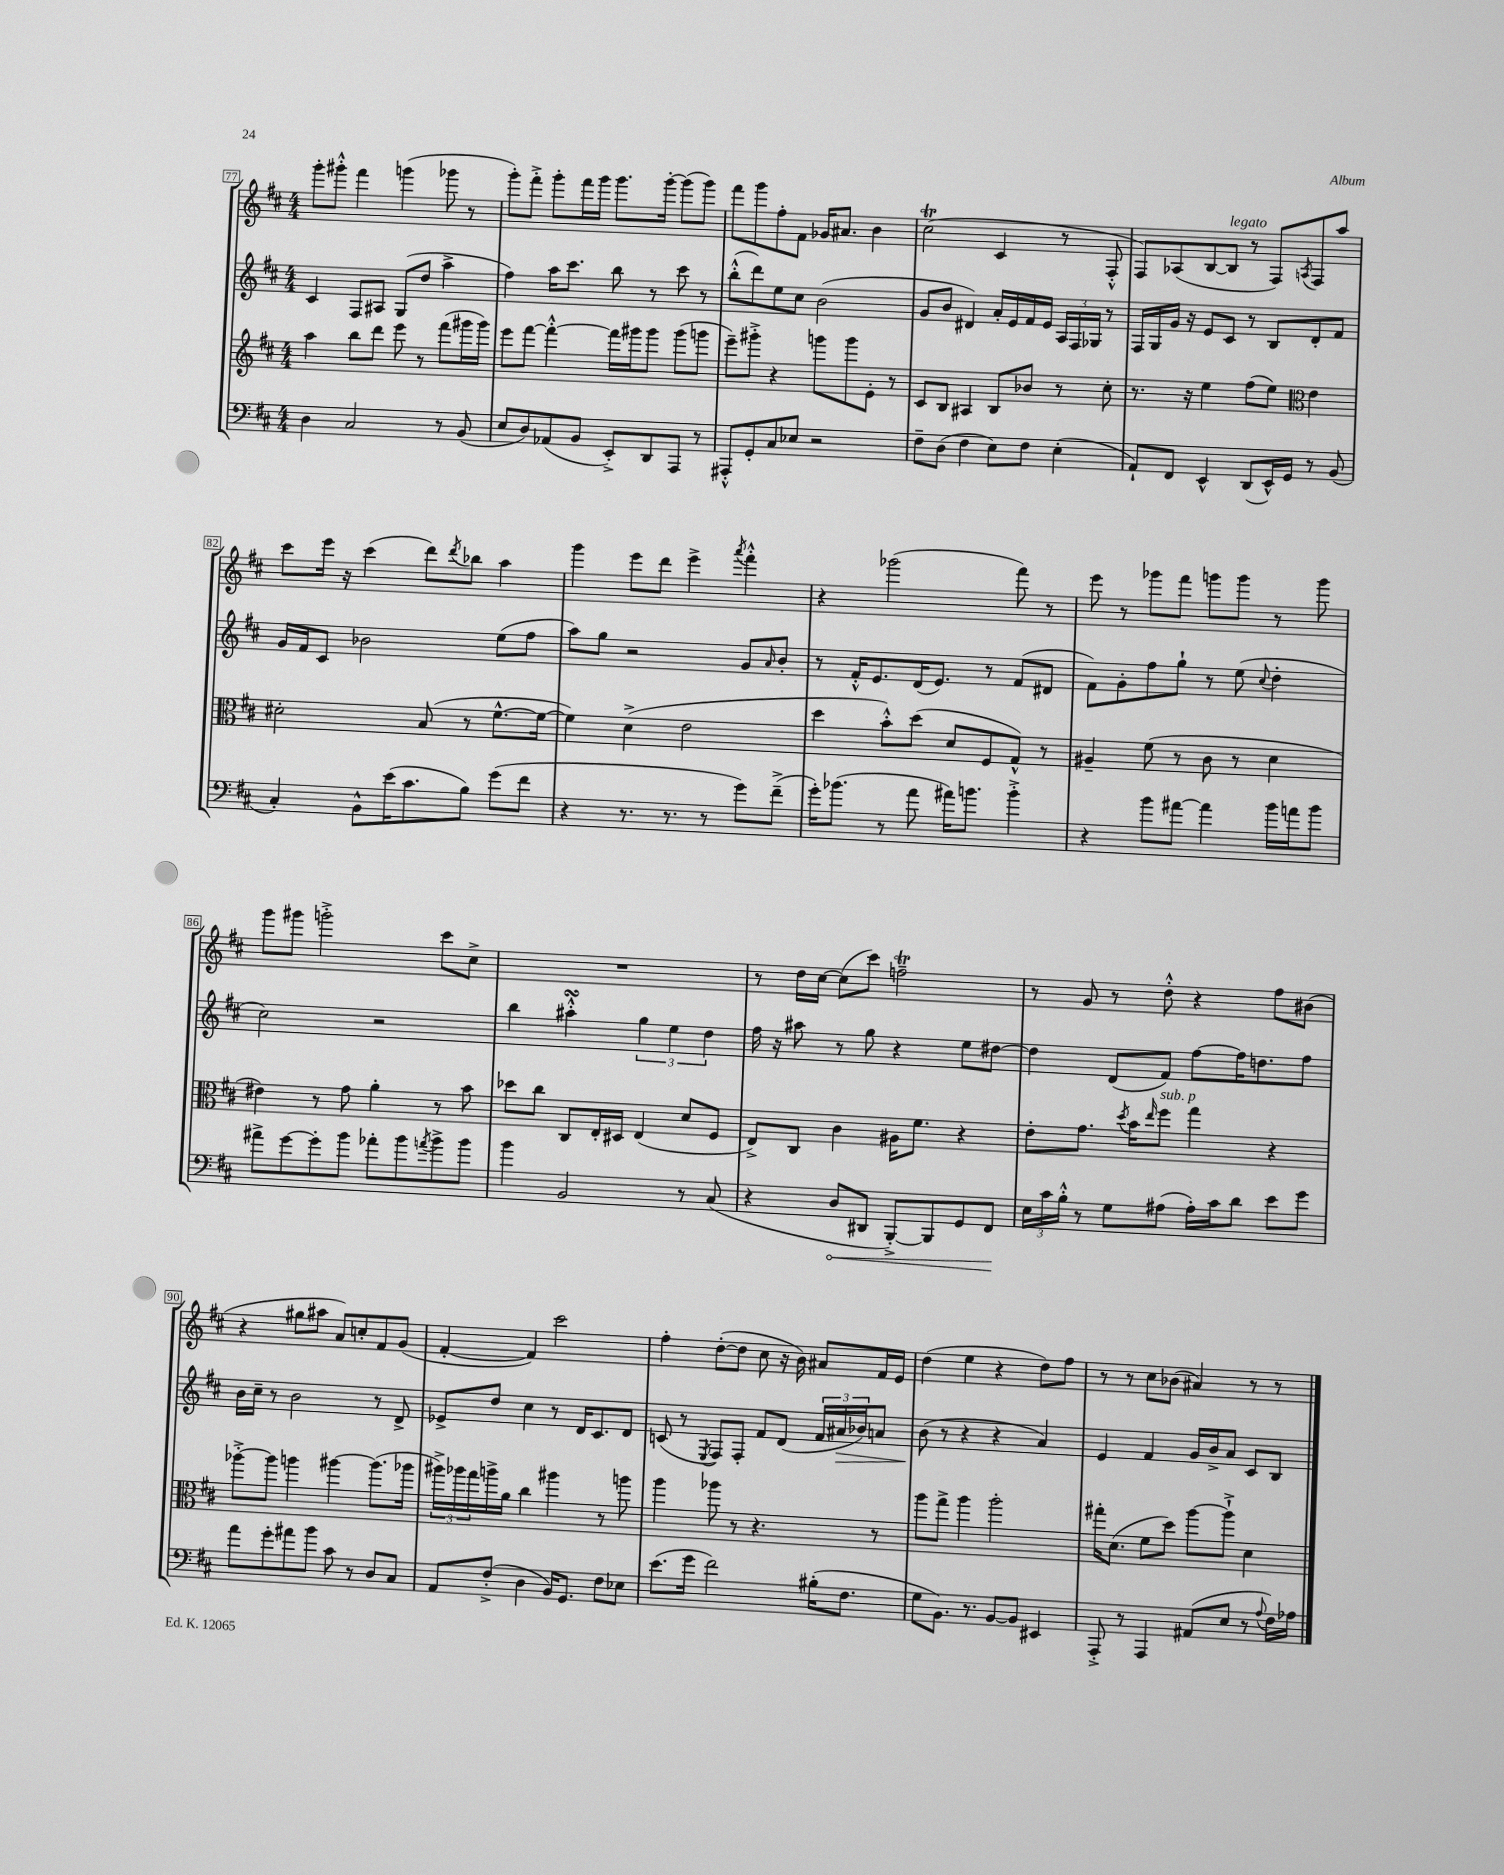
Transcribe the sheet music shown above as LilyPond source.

<<
\new StaffGroup <<
\new Staff = "s0" {
    \clef treble \key d \major \numericTimeSignature \time 4/4
    g'''8-. gis'''8-.-^ fis'''4 g'''4( ges'''8 r8 |
    g'''8-.) fis'''8-.-> g'''8-. fis'''16 g'''16 g'''8. g'''16~-. g'''8( g'''8) |
    fis'''8 g'''8 fis''8-. fis'8 ges'16 ais'8. b'4 |
    cis''2\trill( cis'4 r8 fis8-.-^ |
    fis8) aes8( b8~ b8^\markup { \italic "legato" } r8 fis8) \acciaccatura { a8 } fis8 a''8 |
    cis'''8 e'''16 r16 cis'''4( d'''8) \acciaccatura { d'''8 } bes''8 a''4 |
    g'''4 e'''8 d'''8 e'''4-> \acciaccatura { a'''8 } fis'''4-.-^ |
    r4 ges'''2( fis'''8) r8 |
    e'''8 r8 ges'''8 fis'''8 g'''8 g'''8 r8 g'''8 |
    g'''8 gis'''8 g'''2-.-> cis'''8 cis''8-> |
    R1 |
    r8 d''16 cis''16~ cis''8( cis'''8) f''2--\trill |
    r8 g'8 r8 d''8-.-^ r4 fis''8 bis'8( |
    r4 gis''8 ais''8 a'8) c''8-. fis'8 g'8( |
    fis'4~-. fis'4) cis'''2 |
    fis''4-. d''8~-.( d''8 cis''8 r16 b'16) ais'8 fis'16 e'16 |
    d''4( e''4 r4 d''8) fis''8 |
    r8 r8 cis''8 bes'8( ais'4) r8 r8 \bar "|." |
}
\new Staff = "s1" {
    \clef treble \key d \major \numericTimeSignature \time 4/4
    cis'4 fis8 ais8 g8( d''8 a''4-> |
    fis''4) a''16 cis'''8. b''8 r8 cis'''8 r8 |
    b''8-.-^( d'''8) e''8 cis''8 b'2( |
    g'8 b'8 dis'4) a'16-. e'16 fis'16 e'16 \tuplet 3/2 { a16 fis16 ges16 } r8 |
    fis16 g16 g'16 r16 e'8 cis'8 r8 b8 d'8-. fis'8 |
    g'16 fis'16 cis'8 bes'2 e''8( fis''8 |
    a''8) g''8 r2 g'8 \grace { a'16 } b'8-. |
    r8 fis'16-.-^ e'8. d'16( e'8.) r8 fis'8( dis'8 |
    fis'8) g'8-. fis''8 g''8-! r8 e''8( \appoggiatura { cis''8 } d''4-. |
    cis''2) r2 |
    b''4 ais''4-.-^\turn \tuplet 3/2 { g''4 e''4 d''4 } |
    fis''16 r16 ais''8 r8 g''8 r4 e''8 dis''8~ |
    dis''4 d'8( fis'8) fis''8~ fis''16 d''8. fis''8 |
    b'16 cis''16-- r8 b'2 r8 d'8-> |
    ees'8-> d''8 cis''4 r8 d'16 cis'8. d'8 |
    c'8( r8 \acciaccatura { e8 } fis8) fis8-. fis'8 d'8( \tuplet 3/2 { fis'16 ais'16\> bes'16) } a'8 |
    b'8\!( r8 r4 r4 a'4) |
    e'4 fis'4 g'16 b'16-> a'8 cis'8 b8 \bar "|." |
}
\new Staff = "s2" {
    \clef treble \key d \major \numericTimeSignature \time 4/4
    a''4 b''8 d'''8 e'''8 r8 fis'''8( gis'''16 gis'''16) |
    e'''8 fis'''8~ fis'''4~-.-^ fis'''16 gis'''16 gis'''8 gis'''8( g'''8 |
    e'''8--) gis'''8-.-> r4 g'''8 g'''8 e'8-. r8 |
    cis'8 b8 ais4 b8 bes'8 r8 cis''8-. |
    r8. r16 e''4 fis''8( e''8) \clef alto e'4 |
    dis'2-. b8( r8 fis'8.~-^ fis'16~ |
    fis'4) d'4->( e'2 |
    d''4 b'8-.-^) d''8( d'8 fis8 g8-^) r8 |
    ais4-- fis'8( r8 cis'8 r8 d'4 |
    eis'4) r8 g'8 a'4-. r8 b'8 |
    des''8 cis''8 cis8 e16-. dis16 e4( d'8 fis8 |
    e8->) cis8 cis'4 ais16 fis'8. r4 |
    e'8-. g'8. \acciaccatura { d''8 } b'16 \grace { e''16 } fis''8^\markup { \italic "sub. p" } g''4 r4 |
    aes''8~-.-> aes''8 a''4 ais''4~ ais''8.( aes''16 |
    \tuplet 3/2 { ais''16->) aes''16 g''16 } a''16-> a'16 cis''4 ais''4 r8 a''8 |
    a''4 aes''8 r8 r4. r8 |
    a''8 g''8-> a''4 a''2-. |
    gis''16-. d'8.( fis'8 d''8) a''8~ a''8-!-> d'4 \bar "|." |
}
\new Staff = "s3" {
    \clef bass \key d \major \numericTimeSignature \time 4/4
    d4 cis2 r8 b,8( |
    e8 d8) aes,8( b,8 e,8-.->) d,8 a,,8 r8 |
    ais,,8-.-^ g,8-. cis8 ees8 r2 |
    fis8-- d8( fis4 e8) fis8 e4-.( |
    a,8-!) fis,8 e,4-^ d,8( e,16-^) g,16 r8 b,8( |
    cis4-.) b,8-^ e'16( cis'8. b8) g'8( fis'8 |
    r4 r8. r8. r8 g'8) fis'8--->( |
    g'16-.) bes'8.( r8 a'8 ais'16) b'8. b'4-.-> |
    r4 b'8 ais'8~ ais'4 b'16 a'16 b'8 |
    ais'8-> g'8~ g'8-. b'8 aes'8-. b'8 \acciaccatura { a'8 } b'8-> b'8 |
    b'4 b,2 r8 cis8( |
    r4 \once \override Hairpin.circled-tip = ##t d8\< dis,8 b,,8~-.->) b,,8 g,8 fis,8\! |
    \tuplet 3/2 { e16 cis'16 b16-.-^ } r8 g8 ais8( ais16-.) cis'16 d'8 e'8 g'8 |
    a'8 g'8-. ais'8 b'8 cis'8 r8 d8 cis8 |
    a,8 fis8-.->( d4 b,16) g,8. fis8 ees8 |
    e'8.( g'16 fis'2) bis16-.( fis8. |
    g8 b,8.) r8. b,8~ b,8 eis,4 |
    a,,8-.-> r8 a,,4 ais,8( e8 r8 \appoggiatura { a8 } fis16) aes16 \bar "|." |
}
>>
>>
\layout { \context { \Score currentBarNumber = #77 \override BarNumber.stencil = #(make-stencil-boxer 0.1 0.3 ly:text-interface::print) } }
